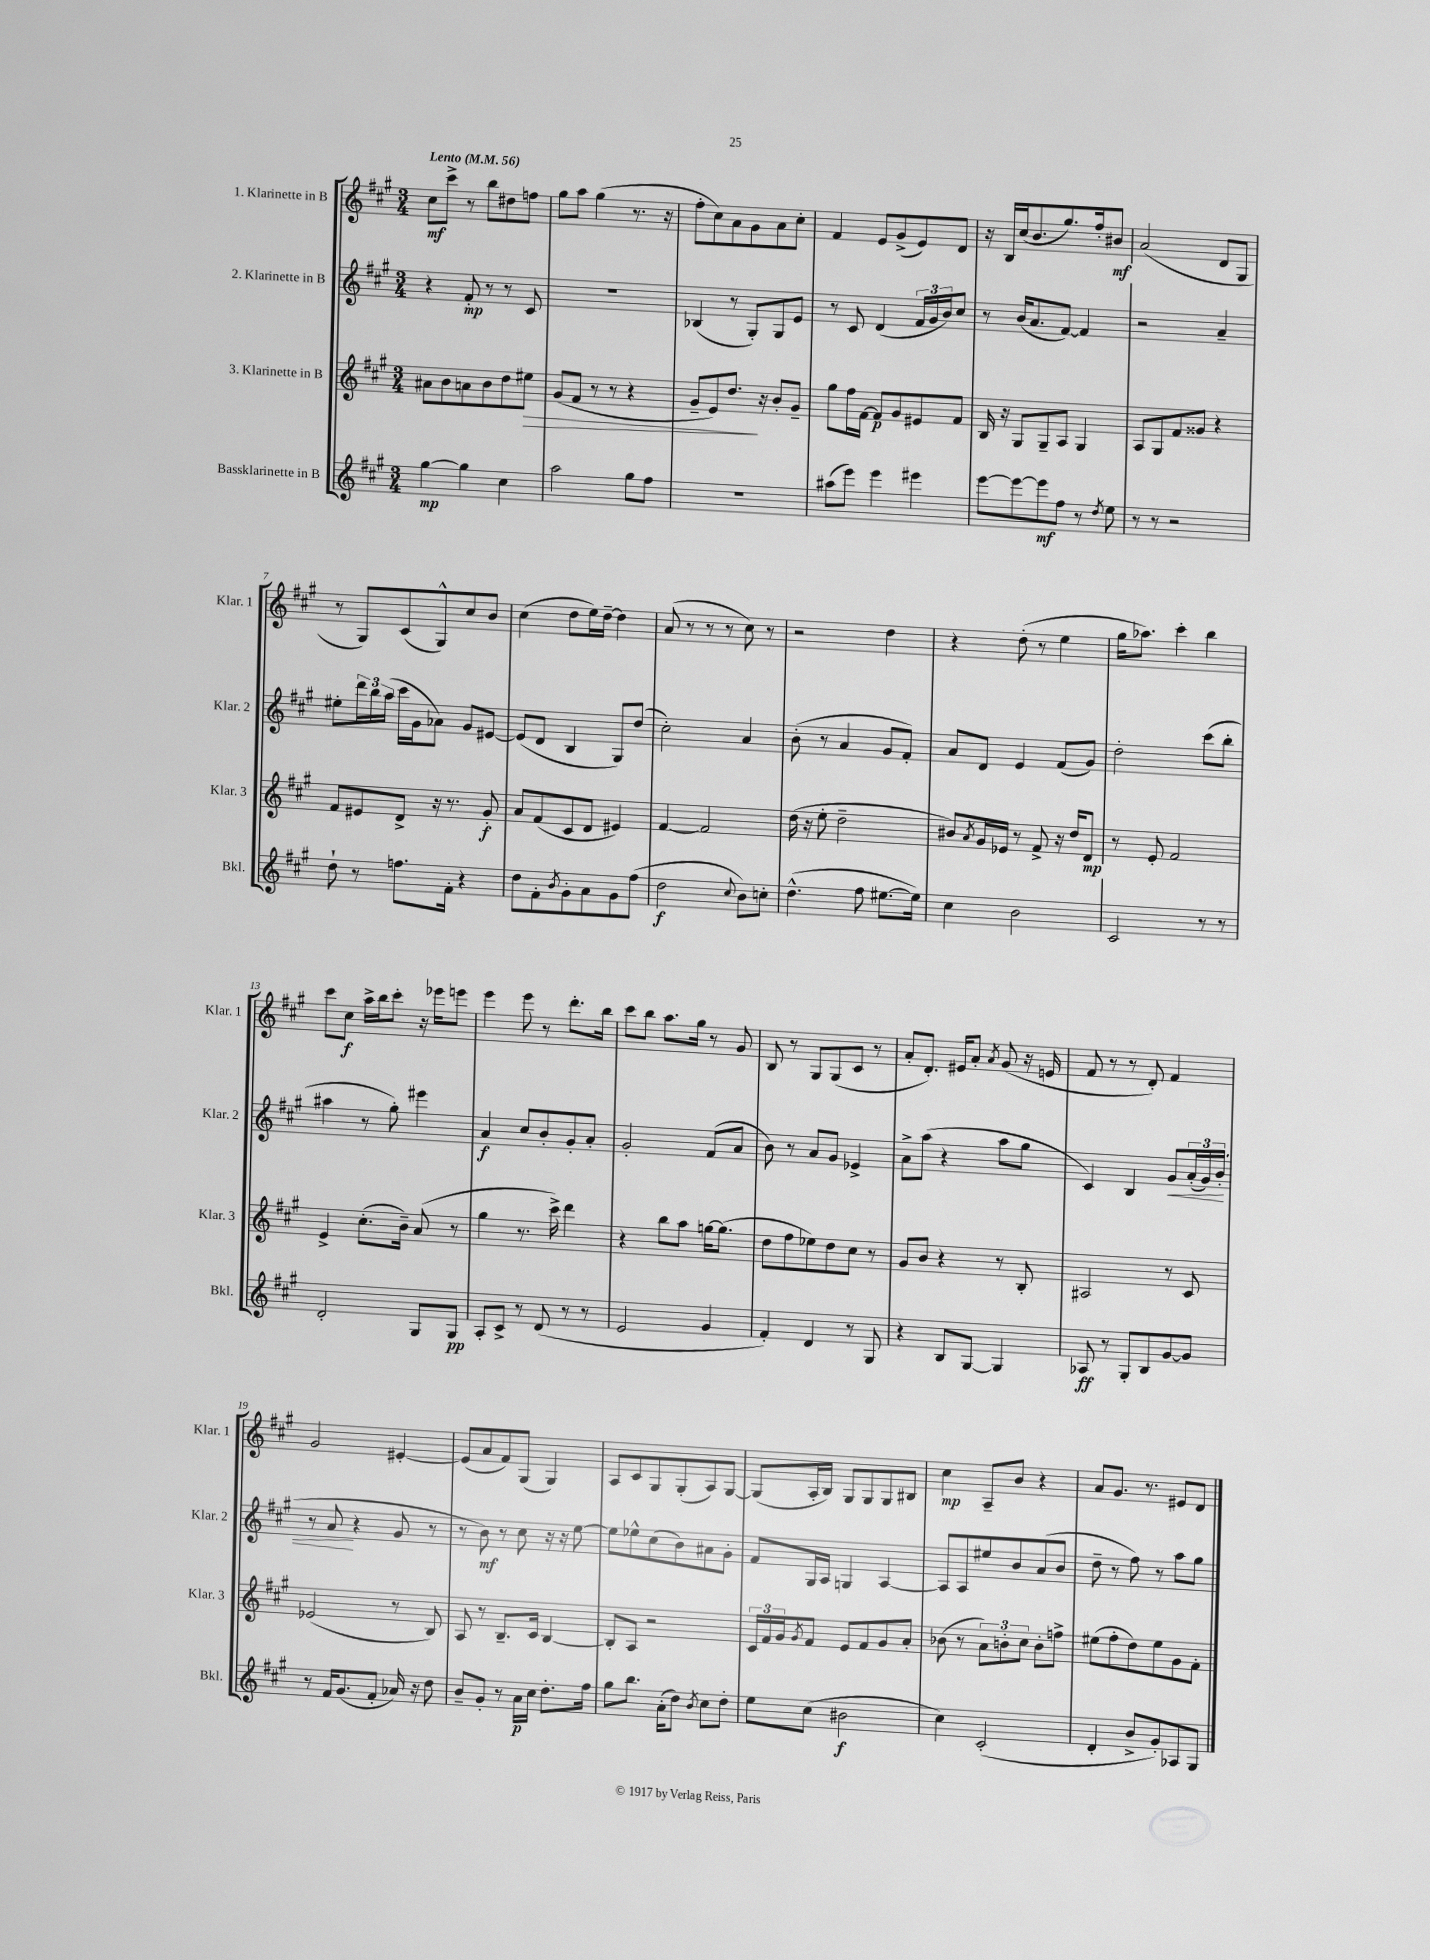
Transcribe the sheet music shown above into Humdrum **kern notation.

**kern	**dynam	**kern	**dynam	**kern	**dynam	**kern	**dynam
*part4	*part4	*part3	*part3	*part2	*part2	*part1	*part1
*staff4	*staff4	*staff3	*staff3	*staff2	*staff2	*staff1	*staff1
*I"Bassklarinette in B	*	*I"3. Klarinette in B	*	*I"2. Klarinette in B	*	*I"1. Klarinette in B	*
*I'Bkl.	*	*I'Klar. 3	*	*I'Klar. 2	*	*I'Klar. 1	*
*clefG2	*	*clefG2	*	*clefG2	*	*clefG2	*
*k[f#c#g#]	*	*k[f#c#g#]	*	*k[f#c#g#]	*	*k[f#c#g#]	*
*M3/4	*	*M3/4	*	*M3/4	*	*M3/4	*
*MM56	*	*MM56	*	*MM56	*	*MM56	*
=1	=1	=1	=1	=1	=1	=1	=1
!	!	!	!	!	!	!LO:TX:a:B:t=Lento	!
[4gg#\	mp	8a#X\L	.	4r	.	8cc#\L	mf
.	.	8b\	.	.	.	8ccc#^\J	.
4gg#\]	.	8an\	.	8f#'/	mp	8r	.
.	.	8b\	.	8r	.	8bb\L	.
4cc#\	.	8dd\	.	8r	.	8dd#X\	.
!	!	!	!LO:HP:b	!	!	!	!
.	.	8ee#X\J	>	8c#/	.	8ffn\J	.
=2	=2	=2	=2	=2	=2	=2	=2
2aa\	.	(8g#/L	.	2.r	.	8gg#\L	.
.	.	8f#/J	.	.	.	8aa\J	.
.	.	8r	.	.	.	(4gg#\	.
.	.	8r	.	.	.	.	.
8gg#\L	.	4r	.	.	.	8.r	.
8ff#\J	.	.	.	.	.	.	.
.	.	.	.	.	.	16r	.
=3	=3	=3	=3	=3	=3	=3	=3
2.r	.	8g#~/L	.	(4B-X/	.	8ff#'\L	.
.	.	8e/)	.	.	.	8cc#\)	.
.	.	8.dd/J	.	8r	.	8a\	.
.	.	.	.	8G#'/L)	.	8g#\	.
.	.	16r	]	.	.	.	.
.	.	8b'/L	.	8G#/	.	8a\	.
.	.	8g#~/J	.	8e/J	.	8cc#'\J	.
=4	=4	=4	=4	=4	=4	=4	=4
(8aa#X\L	.	8gg#\L	.	8r	.	4f#/	.
8eee\J)	.	16ff#\L	.	8c#/	.	.	.
.	.	[16f#\JJ	.	.	.	.	.
4eee\	.	8f#/L]	p	(4d/	.	8e/L	.
.	.	8g#/	.	.	.	(8g#^/	.
4eee#X\	.	8e#X/	.	24f#/LL	.	8e/)	.
.	.	.	.	24g#/	.	.	.
.	.	.	.	24b/J)	.	.	.
.	.	8f#/J	.	8cc#/J	.	8d/J	.
=5	=5	=5	=5	=5	=5	=5	=5
[8eee\L	.	16B/	.	8r	.	16r	.
.	.	16r	.	.	.	16B/LL	.
8eee\_	.	8G#/L	.	(16b/KL	.	(16cc#/J	.
.	.	.	.	8.a/	.	8.b/	.
8eee\]	mf	8G#~/	.	.	.	.	.
8ff#\J	.	8A/J	.	[8f#/J)	.	8.gg#/)	.
8r	.	4G#/	.	4f#/]	.	.	.
.	.	.	.	.	.	16ff#'/k	.
8qdd/	.	.	.	.	.	.	.
8ee\	.	.	.	.	.	8b#X/J	mf
=6	=6	=6	=6	=6	=6	=6	=6
8r	.	8A/L	.	2r	.	(2a/	.
8r	.	8G#/	.	.	.	.	.
2r	.	8f#/	.	.	.	.	.
.	.	8g##X/J	.	.	.	.	.
.	.	4r	.	4a~/	.	8d/L	.
.	.	.	.	.	.	8G#/J	.
!!LO:LB:g=z
=7	=7	=7	=7	=7	=7	=7	=7
8dd`\	.	8f#/L	.	8ee#X'\L	.	8r	.
8r	.	8e#X/	.	24ddd\L	.	8G#/L)	.
.	.	.	.	24bb\	.	.	.
.	.	.	.	(24aa\JJ	.	.	.
8.ffn\L	.	8d^/J	.	16ccc#\LL	.	(8c#/	.
.	.	.	.	16g#\J	.	.	.
.	.	16r	.	8a-X\J)	.	8G#^^/)	.
16f#'\Jk	.	8.r	.	.	.	.	.
4r	.	.	.	8g#/L	.	8cc#/	.
.	.	8g#'/	f	[8e#X/J	.	8b/J	.
=8	=8	=8	=8	=8	=8	=8	=8
8dd\L	.	8a/L	.	(8e#/L]	.	(4cc#\	.
8f#'\	.	(8f#/	.	8d/J	.	.	.
8qb/	.	.	.	.	.	.	.
8g#'\	.	8c#/	.	4B/	.	8dd\L	.
8a\	.	8d/J	.	.	.	16ee\L)	.
.	.	.	.	.	.	[16dd~\JJ	.
8g#\	.	4e#X/)	.	8G#/L)	.	4dd\]	.
(8ff#\J	.	.	.	(8dd/J	.	.	.
=9	=9	=9	=9	=9	=9	=9	=9
2dd\	f	[4f#/	.	2cc#'\)	.	(8a/	.
.	.	.	.	.	.	8r	.
.	.	2f#/]	.	.	.	8r	.
.	.	.	.	.	.	8r	.
8qqcc#/	.	.	.	.	.	.	.
8b\L)	.	.	.	4a/	.	8cc#\)	.
8ccn'\J	.	.	.	.	.	8r	.
=10	=10	=10	=10	=10	=10	=10	=10
(4.dd^^\	.	(16dd\	.	(8b'\	.	2r	.
.	.	16r	.	.	.	.	.
.	.	8ee'\	.	8r	.	.	.
.	.	2dd~\	.	4a/	.	.	.
8ff#\	.	.	.	.	.	.	.
[8.ee#X\L	.	.	.	8g#/L	.	4dd\	.
.	.	.	.	8f#'/J)	.	.	.
16ee#\Jk])	.	.	.	.	.	.	.
=11	=11	=11	=11	=11	=11	=11	=11
4cc#\	.	8b#X/L)	.	8a/L	.	4r	.
.	.	8qa/	.	.	.	.	.
.	.	16g#/L	.	8d/J	.	.	.
.	.	16e-X/JJ	.	.	.	.	.
2b\	.	8r	.	4e/	.	(8dd'\	.
.	.	8f#^/	.	.	.	8r	.
.	.	16r	.	(8f#/L	.	4ee\	.
.	.	16dd/KL	.	.	.	.	.
.	.	8d/J	mp	8g#/J)	.	.	.
=12	=12	=12	=12	=12	=12	=12	=12
2c#/	.	8r	.	2dd'\	.	16gg#\KL	.
.	.	.	.	.	.	8.aa-X\J)	.
.	.	8e'/	.	.	.	.	.
.	.	2f#/	.	.	.	4ccc#'\	.
8r	.	.	.	(8ccc#\L	.	4bb\	.
8r	.	.	.	8bb'\J	.	.	.
!!LO:LB:g=z
=13	=13	=13	=13	=13	=13	=13	=13
2d'/	.	4e^/	.	4aa#X\	.	8ccc#\L	.
.	.	.	.	.	.	8cc#\J	f
.	.	(8.cc#'\L	.	8r	.	16aa^\LL	.
.	.	.	.	.	.	16bb\J	.
.	.	.	.	8gg#'\)	.	8ccc#'\J	.
.	.	16b~\Jk)	.	.	.	.	.
8G#/L	.	(8a/	.	4eee#X\	.	16r	.
.	.	.	.	.	.	16eee-X\KL	.
8G#/J	pp	8r	.	.	.	8eeen\J	.
=14	=14	=14	=14	=14	=14	=14	=14
8A'/L	.	4gg#\	.	4a/	f	4eee\	.
8c#^/J	.	.	.	.	.	.	.
8r	.	8.r	.	8cc#/L	.	8eee\	.
(8d/	.	.	.	8b'/	.	8r	.
.	.	16ccc#^\)	.	.	.	.	.
8r	.	4ddd\	.	8g#'/	.	8.ddd'\L	.
8r	.	.	.	8a'/J	.	.	.
.	.	.	.	.	.	16bb\Jk	.
=15	=15	=15	=15	=15	=15	=15	=15
2e/	.	4r	.	2g#'/	.	8ccc#\L	.
.	.	.	.	.	.	8bb\J	.
.	.	8bb\L	.	.	.	8.aa\L	.
.	.	8aa\J	.	.	.	.	.
.	.	.	.	.	.	16gg#\Jk	.
4g#/	.	[16ggn\KL	.	(8f#/L	.	8r	.
.	.	(8.gg\J]	.	.	.	.	.
.	.	.	.	8a/J	.	8g#/	.
=16	=16	=16	=16	=16	=16	=16	=16
4f#'/)	.	8dd\L	.	8b\)	.	8B/	.
.	.	8ff#\	.	8r	.	8r	.
4d/	.	8ee-X\)	.	8a/L	.	8G#/L	.
.	.	8dd\	.	8g#/J	.	(8G#/	.
8r	.	8cc#\J	.	4e-X^/	.	8c#/J	.
8G#/	.	8r	.	.	.	8r	.
=17	=17	=17	=17	=17	=17	=17	=17
4r	.	8g#/L	.	8a^\L	.	8a'/L	.
.	.	8b/J	.	(8aa\J	.	8.d'/J)	.
8B/L	.	4r	.	4r	.	.	.
.	.	.	.	.	.	16e#X/KL	.
[8G#/J	.	.	.	.	.	8a'/J	.
.	.	.	.	.	.	8qa/	.
4G#/]	.	8r	.	8aa\L	.	(8g#/	.
.	.	8B'/	.	8gg#\J	.	16r	.
.	.	.	.	.	.	16en/	.
=18	=18	=18	=18	=18	=18	=18	=18
8A-X/	ff	2A#X/	.	4c#/)	.	8f#/	.
8r	.	.	.	.	.	8r	.
8G#'/L	.	.	.	4B/	.	8r	.
8B/	.	.	.	.	.	8d'/)	.
!	!	!	!	!	!LO:HP:b	!	!
[8g#/	.	8r	.	8g#/L	<	4f#/	.
8g#/J]	.	8c#/	.	(24a'/L	.	.	.
.	.	.	.	24g#/)	.	.	.
.	.	.	.	(24b'/JJ	.	.	.
!!LO:LB:g=z
=19	=19	=19	=19	=19	=19	=19	=19
8r	.	(2e-X/	.	8r	.	2g#/	.
16f#/KL	.	.	.	8a/	.	.	.
(8.g#/	.	.	.	.	.	.	.
.	.	.	.	4r	[	.	.
8f#'/J	.	.	.	.	.	.	.
16a-X/)	.	8r	.	8g#/	.	[4e#X'/	.
16r	.	.	.	.	.	.	.
8dd\	.	8B/)	.	8r	.	.	.
=20	=20	=20	=20	=20	=20	=20	=20
8b~/L	.	8A/	.	8r	.	(8e#/L]	.
8g#'/J	.	8r	.	8b\)	mf	8a/	.
8r	.	8.B~/L	.	8r	.	8f#/)	.
16a\LL	p	.	.	8cc#\	.	(8G#/J	.
16cc#\JJ	.	16c#/Jk	.	.	.	.	.
8.dd'\L	.	[4B/	.	16r	.	4G#/)	.
.	.	.	.	16r	.	.	.
.	.	.	.	[8ee\	.	.	.
16ff#\Jk	.	.	.	.	.	.	.
=21	=21	=21	=21	=21	=21	=21	=21
8gg#\L	.	8B'/L]	.	8ee\L]	.	8A/L	.
8.bb\J	.	8A/J	.	8ee-X^^\	.	8c#/	.
.	.	2r	.	(8cc#\	.	8G#/	.
(16a'\KL	.	.	.	.	.	.	.
8dd\J)	.	.	.	8b\)	.	(8G#'/	.
8qb/	.	.	.	.	.	.	.
8cc#\L	.	.	.	8a#X\	.	8A/)	.
8dd'\J	.	.	.	8g#'\J	.	[8G#/J	.
=22	=22	=22	=22	=22	=22	=22	=22
8ee\L	.	24c#/LL	.	8f#/L	.	(8G#/L]	.
.	.	24f#/	.	.	.	.	.
.	.	24g#/J	.	.	.	.	.
.	.	8qg#/	.	.	.	.	.
(8cc#\J	.	8f#/J	.	16G#/L	.	16A'/L	.
.	.	.	.	16A/JJ	.	16B/JJ)	.
2b#X\	f	8e/L	.	4Gn/	.	8G#/L	.
.	.	8f#/	.	.	.	8G#/	.
.	.	8g#/	.	[4A/	.	8G#/	.
.	.	8a'/J	.	.	.	8B#X/J	.
=23	=23	=23	=23	=23	=23	=23	=23
4cc#\)	.	(8b-X\	.	8A/L]	.	4cc#\	mp
.	.	8r	.	8A/	.	.	.
(2c#'/	.	12a\L)	.	8ee#X/	.	8A~/L	.
.	.	12bn'\	.	.	.	.	.
.	.	.	.	8b/	.	8b/J	.
.	.	12cc#\J	.	.	.	.	.
.	.	8b'\L	.	(8a/	.	4r	.
.	.	8ffn^\J	.	8b/J	.	.	.
=24	=24	=24	=24	=24	=24	=24	=24
4d'/	.	(8ee#X\L	.	8dd~\	.	8a/L	.
.	.	8ff#'\	.	8r	.	8.g#/J	.
8b^/L	.	8dd\)	.	8ff#\)	.	.	.
.	.	.	.	.	.	8.r	.
8g#'/)	.	8ee#\	.	8r	.	.	.
8A-X/	.	8g#\	.	8aa\L	.	8e#X/L	.
8G#/J	.	8f#'\J	.	8gg#\J	.	8d/J	.
==	==	==	==	==	==	==	==
*-	*-	*-	*-	*-	*-	*-	*-
